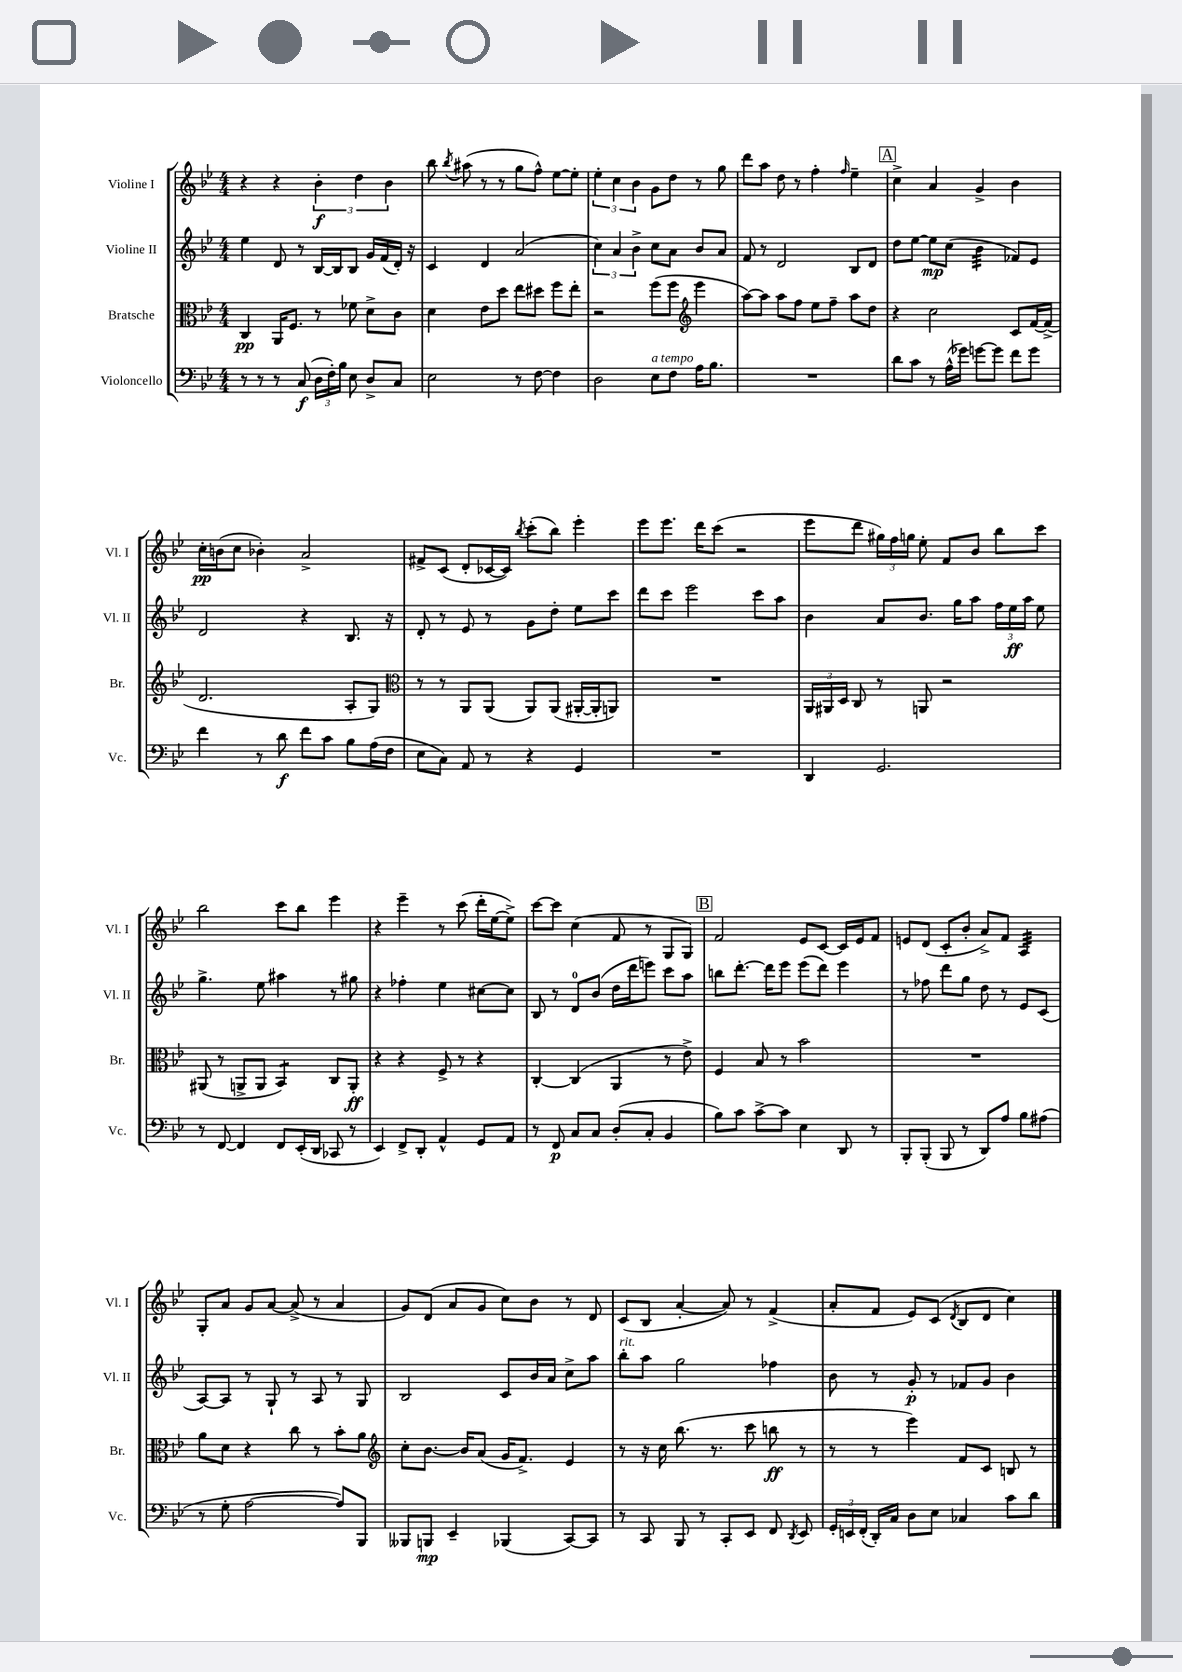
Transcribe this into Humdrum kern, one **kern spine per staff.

**kern	**kern	**kern	**kern
*staff4	*staff3	*staff2	*staff1
*clefF4	*clefC3	*clefG2	*clefG2
*k[b-e-]	*k[b-e-]	*k[b-e-]	*k[b-e-]
*M4/4	*M4/4	*M4/4	*M4/4
8r	4C	4ee-	4r
8r	.	.	.
8r	16AA	8d	4r
.	8.F	.	.
(8C	.	8r	.
24D	8r	[16B-	6b-'
24F')	.	.	.
.	.	16B-]	.
24B-	.	.	.
8E-	8f-	8B-	.
.	.	.	6dd
8D^	8d^	16g	.
.	.	(16f	.
.	.	.	6b-
8C	8c	16d')	.
.	.	16r	.
=	=	=	=
2E-	4d	4c	8bb-
.	.	.	8qbb-
.	.	.	(8aa#
.	8e-	4d	8r
.	8dd	.	8r
8r	8ee-	(2a	8gg
[8F	8dd#	.	8ff^^)
4F]	8ff	.	[8ee-
.	8ee-'	.	8ee-']
=	=	=	=
2D	2r	6cc)	6ee-'
.	.	6a	6cc
.	.	6b-^	6b-
8E-	(8ff	8cc	8g
8F	8ff	8a	8dd
*	*clefG2	*	*
16A	4eee-	8b-	8r
8.B-	.	.	.
.	.	8a	8gg
=	=	=	=
1r	[8aa)	8f	8ddd
.	8aa]	8r	8aa
.	8aa	2d	8dd
.	8ff	.	8r
.	8ee-	.	4ff'
.	8ff~	.	.
.	.	.	16qqff
.	8aa	8B-	4ee-~
.	8dd	8d	.
=	=	=	=
8d	4r	8dd	4cc^
8c	.	[8ee-	.
8r	2cc	8ee-]	4a
(16A^^	.	(8cc	.
16g-)	.	.	.
[8g	.	4b-	4g^
8g]	.	.	.
8f	8c	8f-)	4b-
8g	[16f	8e-	.
.	(16f^]	.	.
=	=	=	=
4f	2.d	2d	16cc'
.	.	.	(16b
.	.	.	8cc
8r	.	.	4b-')
8d	.	.	.
8f	.	4r	2a^
8c	.	.	.
8B-	8A'	8.B-	.
(16A	8G)	.	.
16F	.	16r	.
=	=	=	=
*	*clefC3	*	*
8E-	8r	8d'	8f#^
8C)	8r	8r	(8c
8AA	8AA	8e-	8d'
8r	(8AA	8r	[16c-
.	.	.	16c-])
.	.	.	8qbb-
4r	8AA)	8g	(8ccc'
.	(8AA	8dd'	8bb-)
4GG	[16AA#'	8ee-	4eee-'
.	16AA#']	.	.
.	8AA)	8ccc	.
=	=	=	=
1r	1r	8ddd	8eee-
.	.	8ccc	8.eee-
.	.	2eee-	.
.	.	.	16ddd
.	.	.	(8ccc
.	.	.	2r
.	.	8ccc	.
.	.	8aa	.
=	=	=	=
4DD	24AA	4b-	8eee-
.	24AA#	.	.
.	24D	.	.
.	8C	.	8ddd
2.GG	8r	8a	24gg#)
.	.	.	24ff
.	.	.	24gg
.	8AA	8.b-	8ee-'
.	2r	.	8f
.	.	16gg	.
.	.	8aa	8b-
.	.	24ff	8bb-
.	.	24ee-	.
.	.	24aa	.
.	.	8ee-	8ccc
=	=	=	=
8r	(8AA#	4.gg^	2bb-
[8FF	8r	.	.
4FF]	8AA^	.	.
.	8AA	8ee-	.
8FF	4BB-)	4aa#	8ccc
(16EE-'	.	.	8bb-
16DD	.	.	.
8CC-	8C	8r	4eee-
8r	8AA'	8gg#	.
=	=	=	=
4EE-)	4r	4r	4r
8FF^	4r	4ff-'	4eee-~
8DD'	.	.	.
4AA^^	8F^	4ee-	8r
.	8r	.	(8ccc
8GG	4r	[8cc#	16ddd'
.	.	.	[16ee-
8AA	.	8cc#]	8ee-^])
=	=	=	=
8r	[4C'	8B-	[8ccc
8FF	.	8r	8ccc]
8C	(4C]	8d	(4cc
8C	.	(8b-	.
(8D'	4AA	16dd	8f
.	.	16ddd	.
8C'	.	8eee)	8r
4BB-	8r	8ccc	8G
.	8e-^)	8aa	8G)
=	=	=	=
8B-)	4F	8bb	2f
8c	.	[8.ddd'	.
[8c^	8B-	.	.
.	.	16ddd]	.
8c]	8r	8eee-	.
4E-	2b-	(8eee-	8e-
.	.	8ddd)	[8c
8DD	.	4eee-	16c]
.	.	.	16e-
8r	.	.	8f
=	=	=	=
8BBB-'	1r	8r	8e
(8BBB-'	.	8ff-	(8d
8BBB-	.	8ddd	8c'
8r	.	8gg	8b-'
8DD)	.	8dd	8a^)
8A	.	8r	8f
8B-	.	8e-	4A
(8A#	.	(8c	.
=	=	=	=
8r	8a	[8A)	8G'
8G'	8d	8A]	8a
[2A	4r	8r	8g
.	.	8G`	[8a
.	8cc	8r	(8a^]
.	8r	8A	8r
8A])	8b-'	8r	4a
8BBB-	8a	8G	.
=	=	=	=
*	*clefG2	*	*
8BBB--	8cc'	2B-	8g)
8BBB	[8.b-	.	(8d
4EE-~	.	.	8a
.	16b-]	.	.
.	(8a	.	8g
(4BBB-	16g	8c	8cc)
.	8.f^)	.	.
.	.	16b-	8b-
.	.	16a	.
[8CC)	4e-	8cc^	8r
8CC]	.	8aa	8d
=	=	=	=
8r	8r	8bb-'	(8c
8CC	16r	8aa	8B-
.	16cc	.	.
8BBB-	(8.bb-	2gg	[4a'
8r	.	.	.
.	8.r	.	.
8CC'	.	.	8a])
8EE-	8ccc	.	8r
8FF	8bb	4ff-	(4f^
8qDD	.	.	.
8EE-	8r	.	.
=	=	=	=
24GG'	8r	8b-	8a'
24EE	.	.	.
(24FF'	.	.	.
16DD')	8r	8r	8f
16C	.	.	.
8D	4eee-)	8g'	8e-)
8E-	.	8r	(8c
.	.	.	8qd
4C-	8f	8f-	8B-
.	8c	8g	8d
8c	8B	4b-	4cc)
8d	8r	.	.
==	==	==	==
*-	*-	*-	*-
